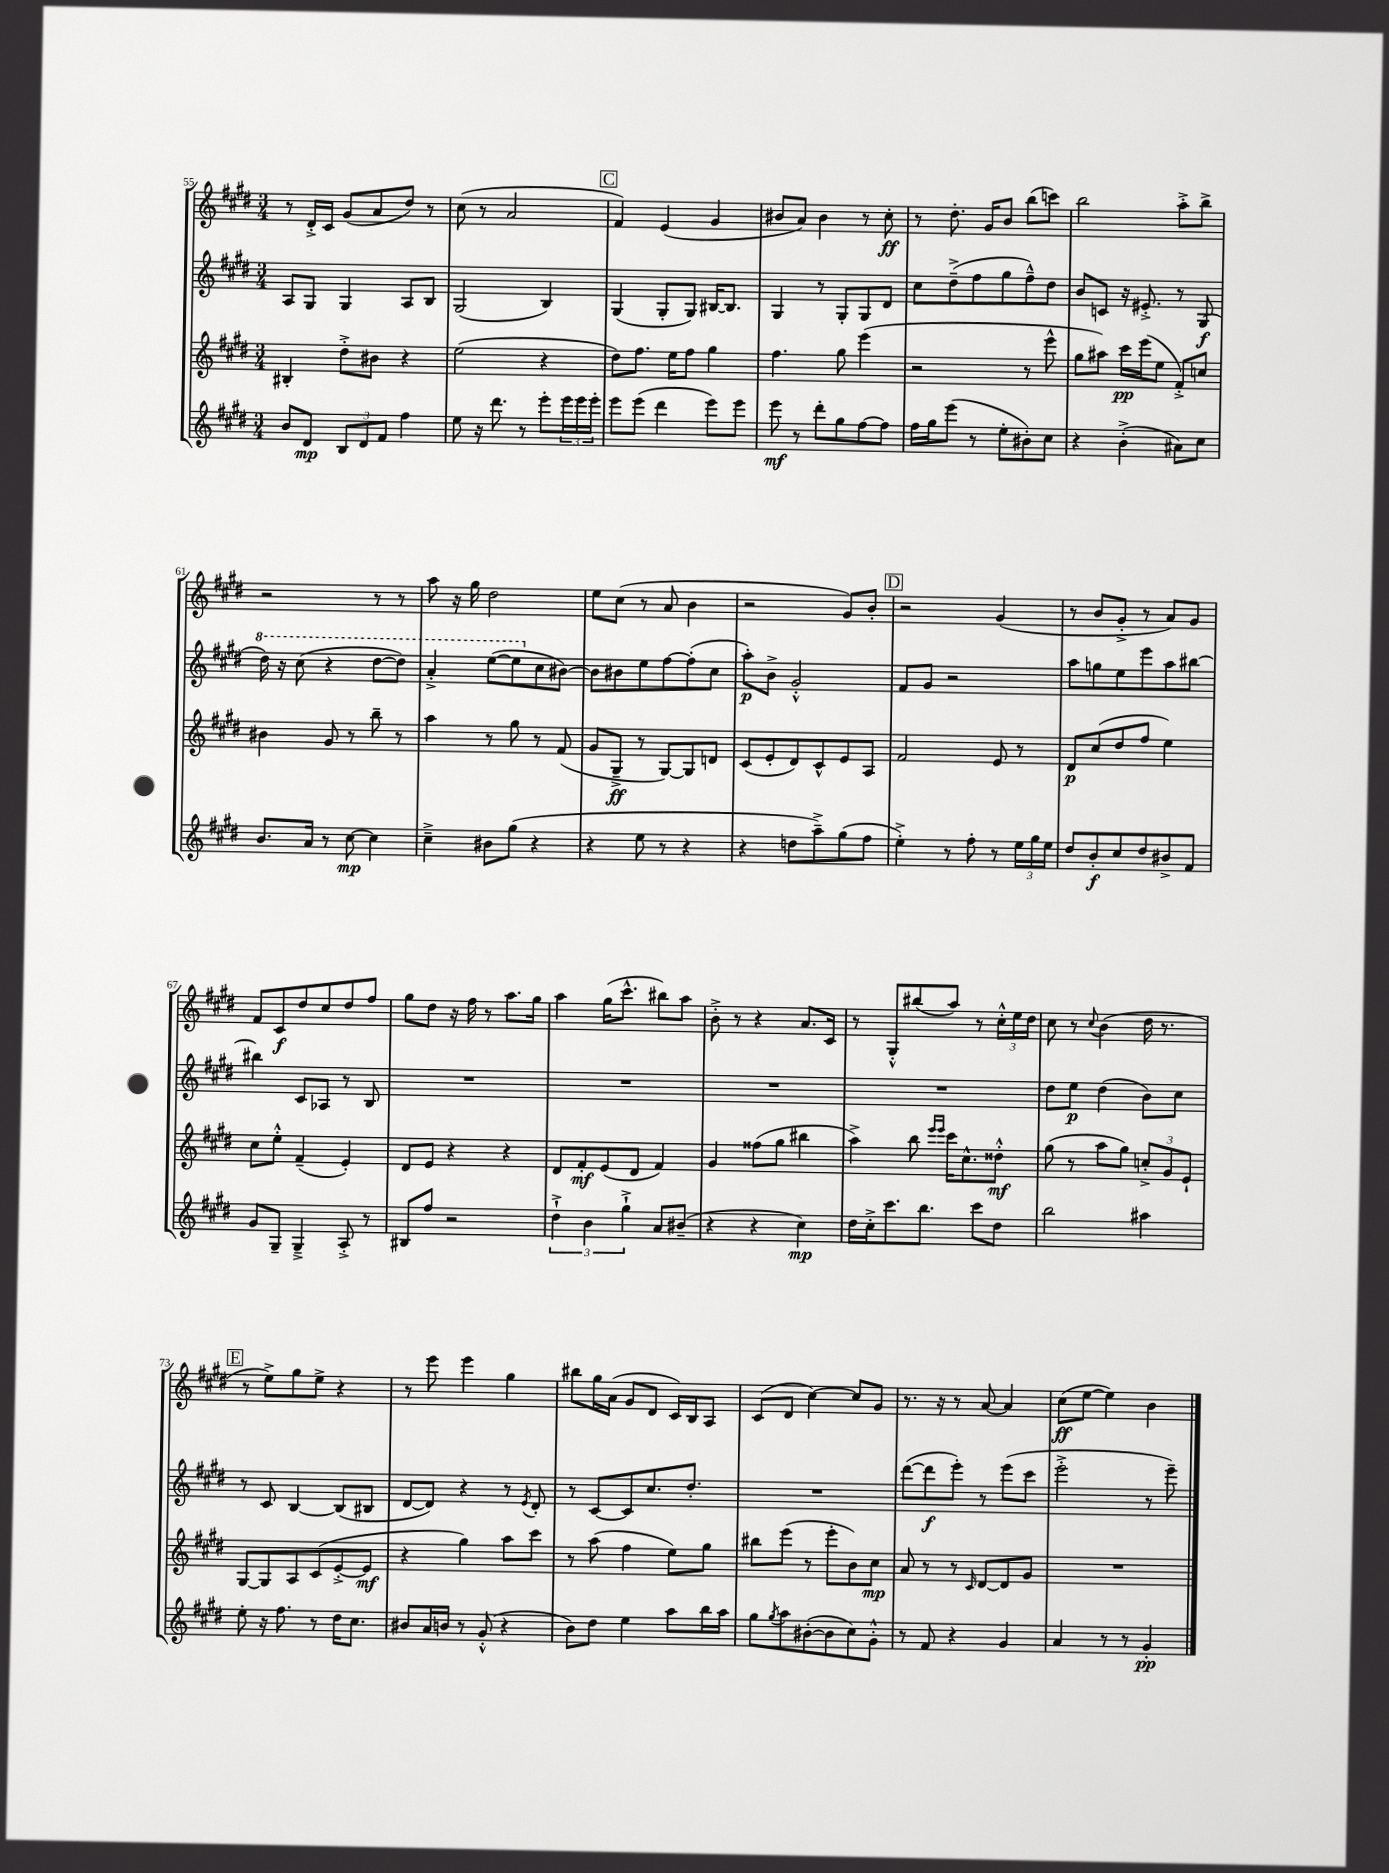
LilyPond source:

<<
\new StaffGroup <<
\new Staff = "s0" {
    \clef treble \key e \major \numericTimeSignature \time 3/4
    r8 dis'16-.-> cis'16 gis'8( a'8 dis''8) r8 |
    cis''8( r8 a'2 |
    \mark \markup { \box "C" } fis'4) e'4( gis'4 |
    bis'8 a'8) bis'4 r8 cis''8-.\ff |
    r8 dis''8.-. gis'16 b'8 b''8( c'''8) |
    b''2 a''8-.-> b''8-> |
    r2 r8 r8 |
    a''8 r16 gis''16 dis''2 |
    e''8 cis''8( r8 a'8 b'4 |
    r2 gis'8) b'8-. |
    \mark \markup { \box "D" } r2 gis'4( |
    r8 b'8 gis'8-.-> r8 a'8) gis'8 |
    fis'8 cis'8\f dis''8 cis''8 dis''8 fis''8 |
    gis''8 dis''8 r16 fis''16 r8 a''8. gis''16 |
    a''4 gis''16( cis'''8.-^ bis''8) a''8 |
    b'8-.-> r8 r4 a'8. cis'16 |
    r8 gis8-.-^ bis''8( a''8) r8 \tuplet 3/2 { cis''16-.-^ e''16 dis''16 } |
    cis''8 r8 \appoggiatura { cis''8 } b'4( dis''16 r8. |
    \mark \markup { \box "E" } r8 e''8->) gis''8 e''8-> r4 |
    r8 e'''8 e'''4 gis''4 |
    bis''8 gis''16 a'16( gis'8 dis'8 cis'16) b16 a8 |
    cis'8( dis'8 cis''4~) cis''8 gis'8 |
    r8. r16 r8 a'8~ a'4 |
    cis''8\ff( e''8~ e''4) b'4 \bar "|." |
}
\new Staff = "s1" {
    \clef treble \key e \major \numericTimeSignature \time 3/4
    a8 gis8 gis4 a8 b8 |
    gis2( b4) |
    \mark \markup { \box "C" } gis4( gis8-. gis8) bis16~ bis8. |
    gis4 r8 gis8-. gis8 dis'8 |
    cis''8 dis''8--->( fis''8 gis''8 fis''8---^) dis''8 |
    b'8 c'8 r16 eis'8.-.-> r8 gis8\f( |
    \ottava #1 dis'''16) r16 cis'''8( r4 dis'''8~ dis'''8) |
    a''4-.-> e'''8~( e'''8 \ottava #0 cis''8 bis'8~) |
    bis'8 bis'8 e''8 fis''8~ fis''8-.( cis''8 |
    a''8-.\p) b'8-> gis'2-.-^ |
    \mark \markup { \box "D" } fis'8 gis'8 r2 |
    a''8 g''8 e''8 e'''8 a''8 bis''8~ |
    bis''4 cis'8 aes8 r8 b8 |
    R2. |
    R2. |
    R2. |
    R2. |
    dis''8 e''8\p dis''4( b'8) cis''8 |
    \mark \markup { \box "E" } r8 cis'8 b4~ b8( bis8 |
    dis'8~ dis'8) r4 r8 \acciaccatura { e'8 } dis'8-. |
    r8 cis'8~ cis'8 cis''8. dis''8.-. |
    R2. |
    dis'''8~( dis'''8\f e'''8-.) r8 e'''8( cis'''8 |
    e'''2-.-> r8 e'''8--) \bar "|." |
}
\new Staff = "s2" {
    \clef treble \key e \major \numericTimeSignature \time 3/4
    bis4-. dis''8-.-> bis'8 r4 |
    e''2( r4 |
    \mark \markup { \box "C" } dis''8) fis''8. e''16 fis''8 gis''4 |
    fis''4. gis''8 e'''4( |
    r2 r8 e'''8-^ |
    gis''8 ais''8) cis'''16\pp e'''16( e''8 fis'8-.->) c''8 |
    bis'4 gis'8 r8 b''8-- r8 |
    a''4 r8 gis''8 r8 fis'8( |
    gis'8 gis8--->\ff r8 gis8~) gis8 d'8 |
    cis'8( e'8-. dis'8) cis'8-^ e'8 a8 |
    \mark \markup { \box "D" } fis'2 e'8 r8 |
    dis'8\p cis''8( dis''8 fis''8 e''4) |
    cis''8 e''8-.-^ fis'4--( e'4-.) |
    dis'8 e'8 r4 r4 |
    dis'8 fis'8-.\mf e'8( dis'8 fis'4) |
    gis'4 fisis''8( gis''8 bis''4 |
    a''4->) b''8 \grace { e'''16 e'''16 } cis'''16 cis''8.-^ disis''8-.-^\mf |
    gis''8( r8 a''8 gis''8) \tuplet 3/2 { c''8-.-> gis'8 e'8-! } |
    \mark \markup { \box "E" } gis8~ gis8 a8 cis'8( e'8~-.-> e'8\mf |
    r4 gis''4) a''8 cis'''8 |
    r8 a''8( fis''4 e''8) gis''8 |
    bis''8 e'''8( r8 e'''8-. b'8) cis''8\mp |
    a'8 r8 r8 \grace { cis'16 } dis'8~ dis'8 gis'8 |
    R2. \bar "|." |
}
\new Staff = "s3" {
    \clef treble \key e \major \numericTimeSignature \time 3/4
    b'8 dis'8\mp \tuplet 3/2 { b8 dis'8 fis'8 } fis''4 |
    e''8 r16 dis'''8. r8 e'''8-. \tuplet 3/2 { e'''16 e'''16 e'''16-. } |
    \mark \markup { \box "C" } e'''8 e'''8( dis'''4 e'''8) e'''8 |
    e'''8\mf r8 dis'''8-. gis''8 fis''8~ fis''8 |
    fis''16 gis''16 e'''8( r8 e''8-. bis'8-.) cis''8 |
    r4 b'4-.->( ais'8) cis''8 |
    b'8. a'16 r8 cis''8~\mp cis''4 |
    cis''4---> bis'8 gis''8( r4 |
    r4 e''8 r8 r4 |
    r4 d''8 a''8--->) gis''8( fis''8 |
    \mark \markup { \box "D" } e''4-.->) r8 fis''8-. r8 \tuplet 3/2 { e''16 gis''16 e''16 } |
    dis''8 b'8-.\f cis''8 dis''8 bis'8-> fis'8 |
    gis'8 gis8-- gis4---> a8-.-> r8 |
    bis8 fis''8 r2 |
    \tuplet 3/2 { dis''4-!-> b'4 gis''4-!-> } a'8 bis'8--( |
    r4 r4 cis''4\mp) |
    dis''16 cis''16-.-> cis'''8. b''8. cis'''8 dis''8 |
    b''2 ais''4 |
    \mark \markup { \box "E" } e''8-. r16 fis''8. r8 dis''16 cis''8. |
    bis'8 a'16 b'16 r8 gis'8-.-^( r4 |
    b'8) dis''8 e''4 a''8 b''16 a''16 |
    gis''8 \acciaccatura { gis''8 } a''8 bis'8~-.( bis'8 cis''8) gis'8-.-^ |
    r8 fis'8 r4 gis'4 |
    a'4 r8 r8 gis'4-.\pp \bar "|." |
}
>>
>>
\layout { \context { \Score currentBarNumber = #55 } }
